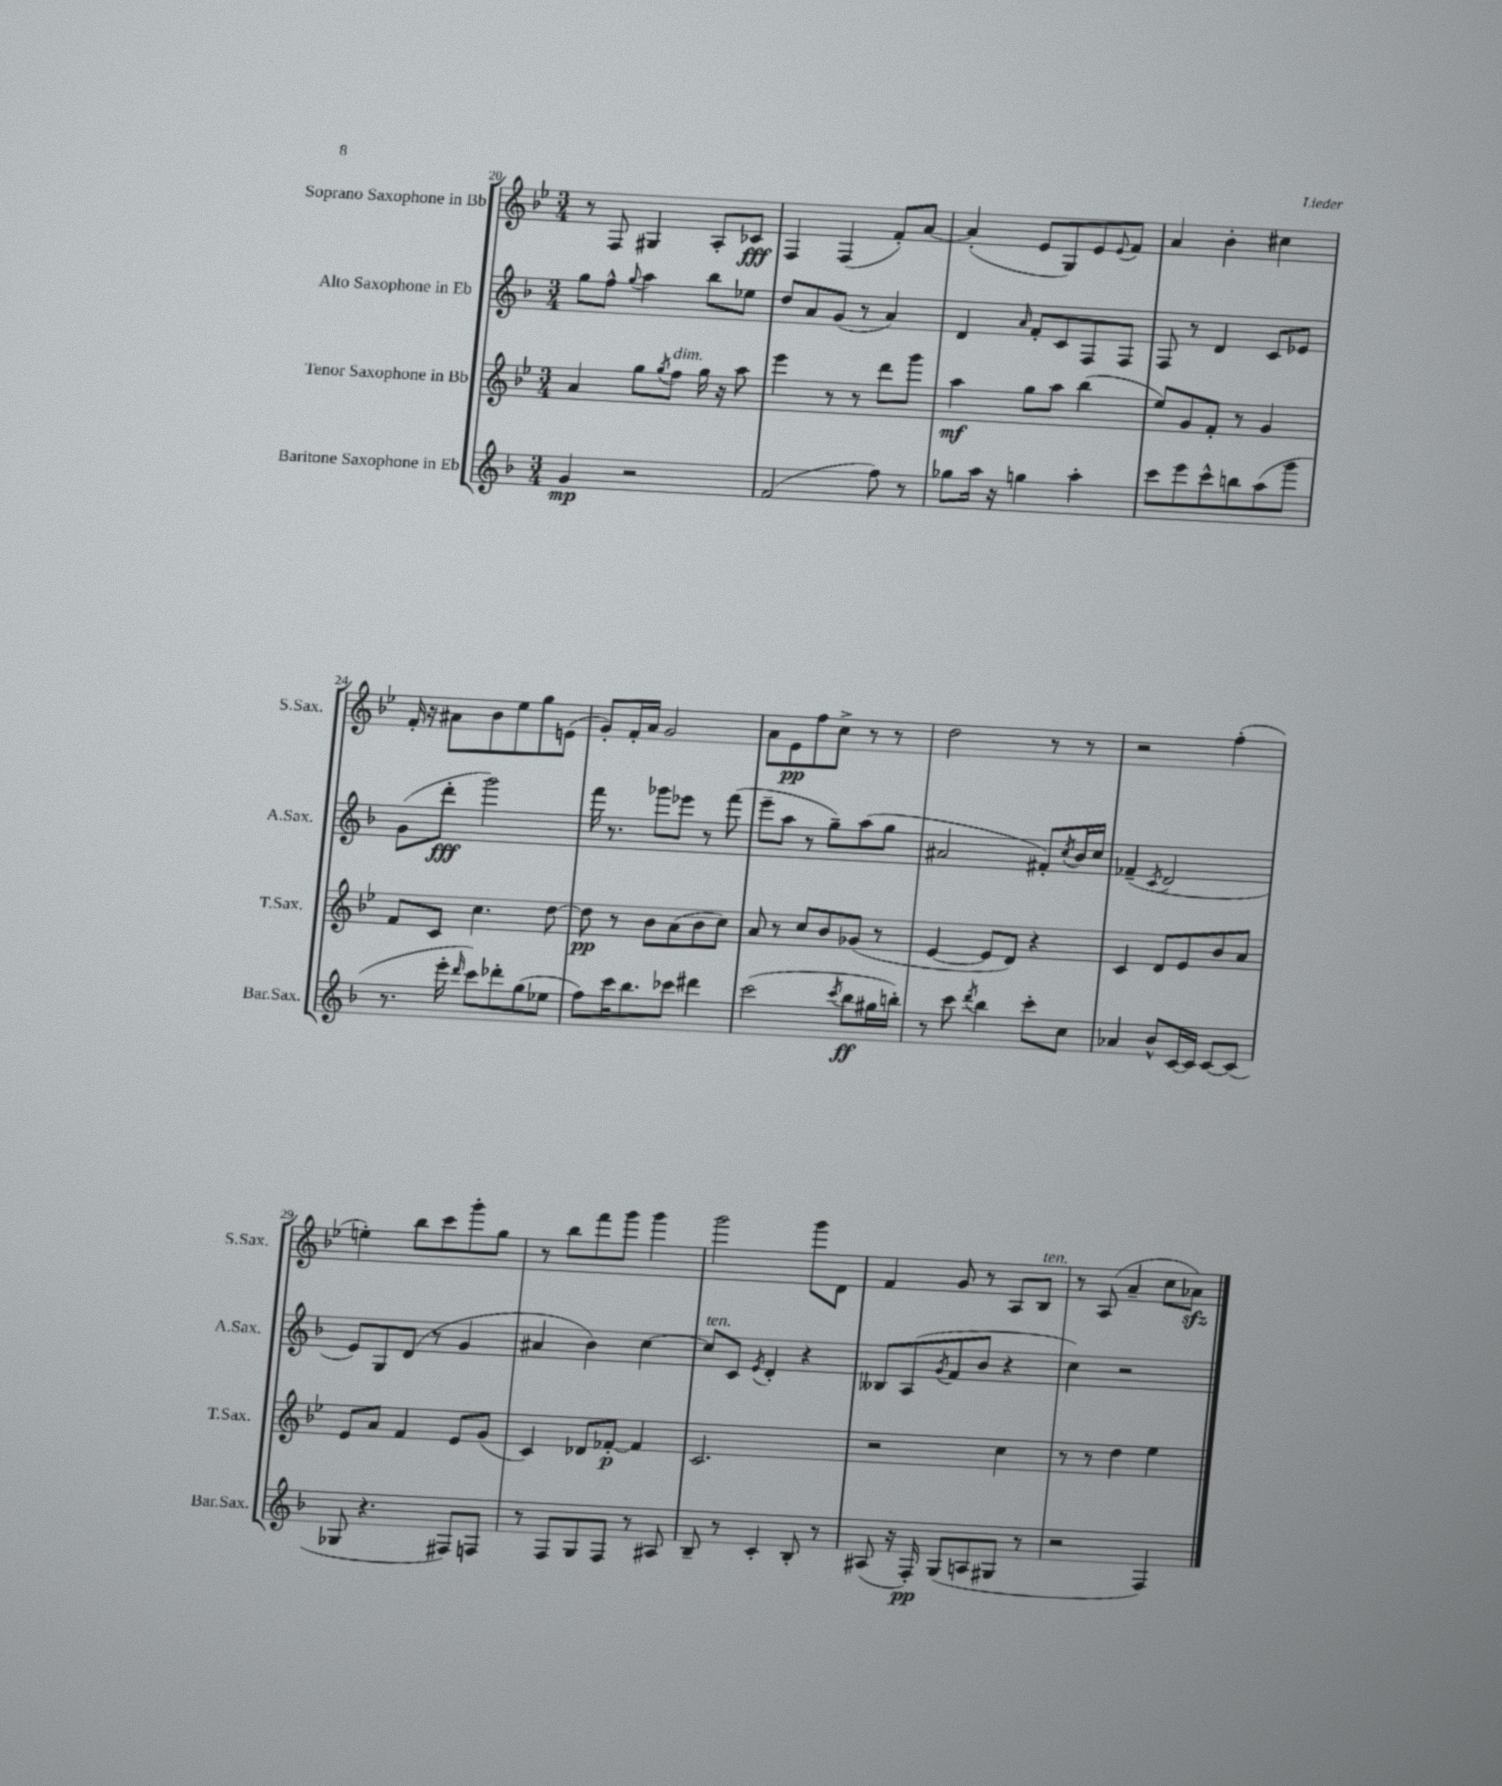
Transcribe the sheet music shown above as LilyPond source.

<<
\new StaffGroup <<
\new Staff = "s0" \with { instrumentName = "Soprano Saxophone in Bb" shortInstrumentName = "S.Sax." } {
    \clef treble \key bes \major \numericTimeSignature \time 3/4
    r8 f8 gis4 a8-. ces'8\fff |
    f4 f4( f'8-.) a'8~ |
    a'4-.( ees'8 g8) ees'8 \appoggiatura { ees'8 } f'8 |
    a'4 bes'4-. cis''4 |
    f'16-. r16 ais'8 bes'8 ees''8 g''8 e'8( |
    g'8-.) f'16-. a'16 g'2 |
    a'8 ees'8\pp f''8 c''8-> r8 r8 |
    d''2 r8 r8 |
    r2 f''4-.( |
    e''4-.) bes''8 c'''8 g'''8-. g''8 |
    r8 bes''8 f'''8 g'''8 g'''4 |
    g'''2 g'''8 d'8 |
    f'4 g'8 r8 a8 bes8^\markup { \italic "ten." } |
    r8 a8( a'4-- c''8 aes'8\sfz) \bar "|." |
}
\new Staff = "s1" \with { instrumentName = "Alto Saxophone in Eb" shortInstrumentName = "A.Sax." } {
    \clef treble \key f \major \numericTimeSignature \time 3/4
    g''8 f''8-^ \appoggiatura { g''8 } a''4 bes''8 ees''8 |
    d''8 a'8 g'8( r8 a'4) |
    d'4 \grace { a'16 } f'8-. c'8 f8 f8 |
    f8 r8 d'4 c'8 ees'8 |
    g'8( d'''8-.\fff g'''2) |
    f'''16 r8. ges'''8 ees'''8 r8 f'''8( |
    e'''8-- a''8 r8 g''8--) a''8( g''8 |
    ais'2 fis'8-.) \acciaccatura { c''8 } bes'16 c''16 |
    fes'4--( \acciaccatura { c'8 } d'2 |
    e'8) g8 d'8( r8 g'4 |
    ais'4 bes'4) c''4~ |
    c''8^\markup { \italic "ten." } c'8 \acciaccatura { e'8 } d'4-. r4 |
    beses8 a8( \acciaccatura { g'8 } f'8 bes'8 r4 |
    c''4) r2 \bar "|." |
}
\new Staff = "s2" \with { instrumentName = "Tenor Saxophone in Bb" shortInstrumentName = "T.Sax." } {
    \clef treble \key bes \major \numericTimeSignature \time 3/4
    a'4 g''8 \acciaccatura { g''8 } f''8^\markup { \italic "dim." } g''16 r16 a''8 |
    ees'''4 r8 r8 d'''8 g'''8 |
    a''4\mf g''8 a''8 bes''4( |
    ees''8) g'8 f'8-. r8 g'4 |
    f'8 c'8 c''4. d''8~ |
    d''8\pp r8 bes'8 a'8( bes'8 c''8) |
    a'8 r8 c''8 bes'8 ges'8( r8 |
    ees'4~ ees'8 d'8) r4 |
    c'4 d'8 ees'8 bes'8 a'8 |
    ees'8 a'8 f'4 ees'8 g'8( |
    c'4) des'8 fes'8~-.\p fes'4 |
    c'2. |
    r2 c''4 |
    r8 r8 d''4 ees''4 \bar "|." |
}
\new Staff = "s3" \with { instrumentName = "Baritone Saxophone in Eb" shortInstrumentName = "Bar.Sax." } {
    \clef treble \key f \major \numericTimeSignature \time 3/4
    g'4\mp r2 |
    f'2( f''8) r8 |
    ges''8 a''16 r16 g''4 a''4-. |
    c'''8 e'''8 c'''8-^ b''8 a''8( g'''8 |
    r8. e'''16-. \grace { d'''16 } c'''8) des'''8-. g''8( ees''8 |
    f''8) c'''16 bes''8. ces'''8 dis'''4 |
    c'''2( \acciaccatura { c'''8 } bes''8\ff gis''16 b''16-.) |
    r8 c'''8 \acciaccatura { d'''8 } bes''4 c'''8-. c''8 |
    aes'4 bes'8-^ c'16~ c'16 c'8~ c'8( |
    ges8 r4. fis8) f8 |
    r8 f8 g8 f8 r8 ais8 |
    bes8-- r8 c'4-. bes8-. r8 |
    ais8( r16 f16-.\pp) g8( a8 gis8 r8 |
    r2 f4) \bar "|." |
}
>>
>>
\layout { \context { \Score currentBarNumber = #20 } }
